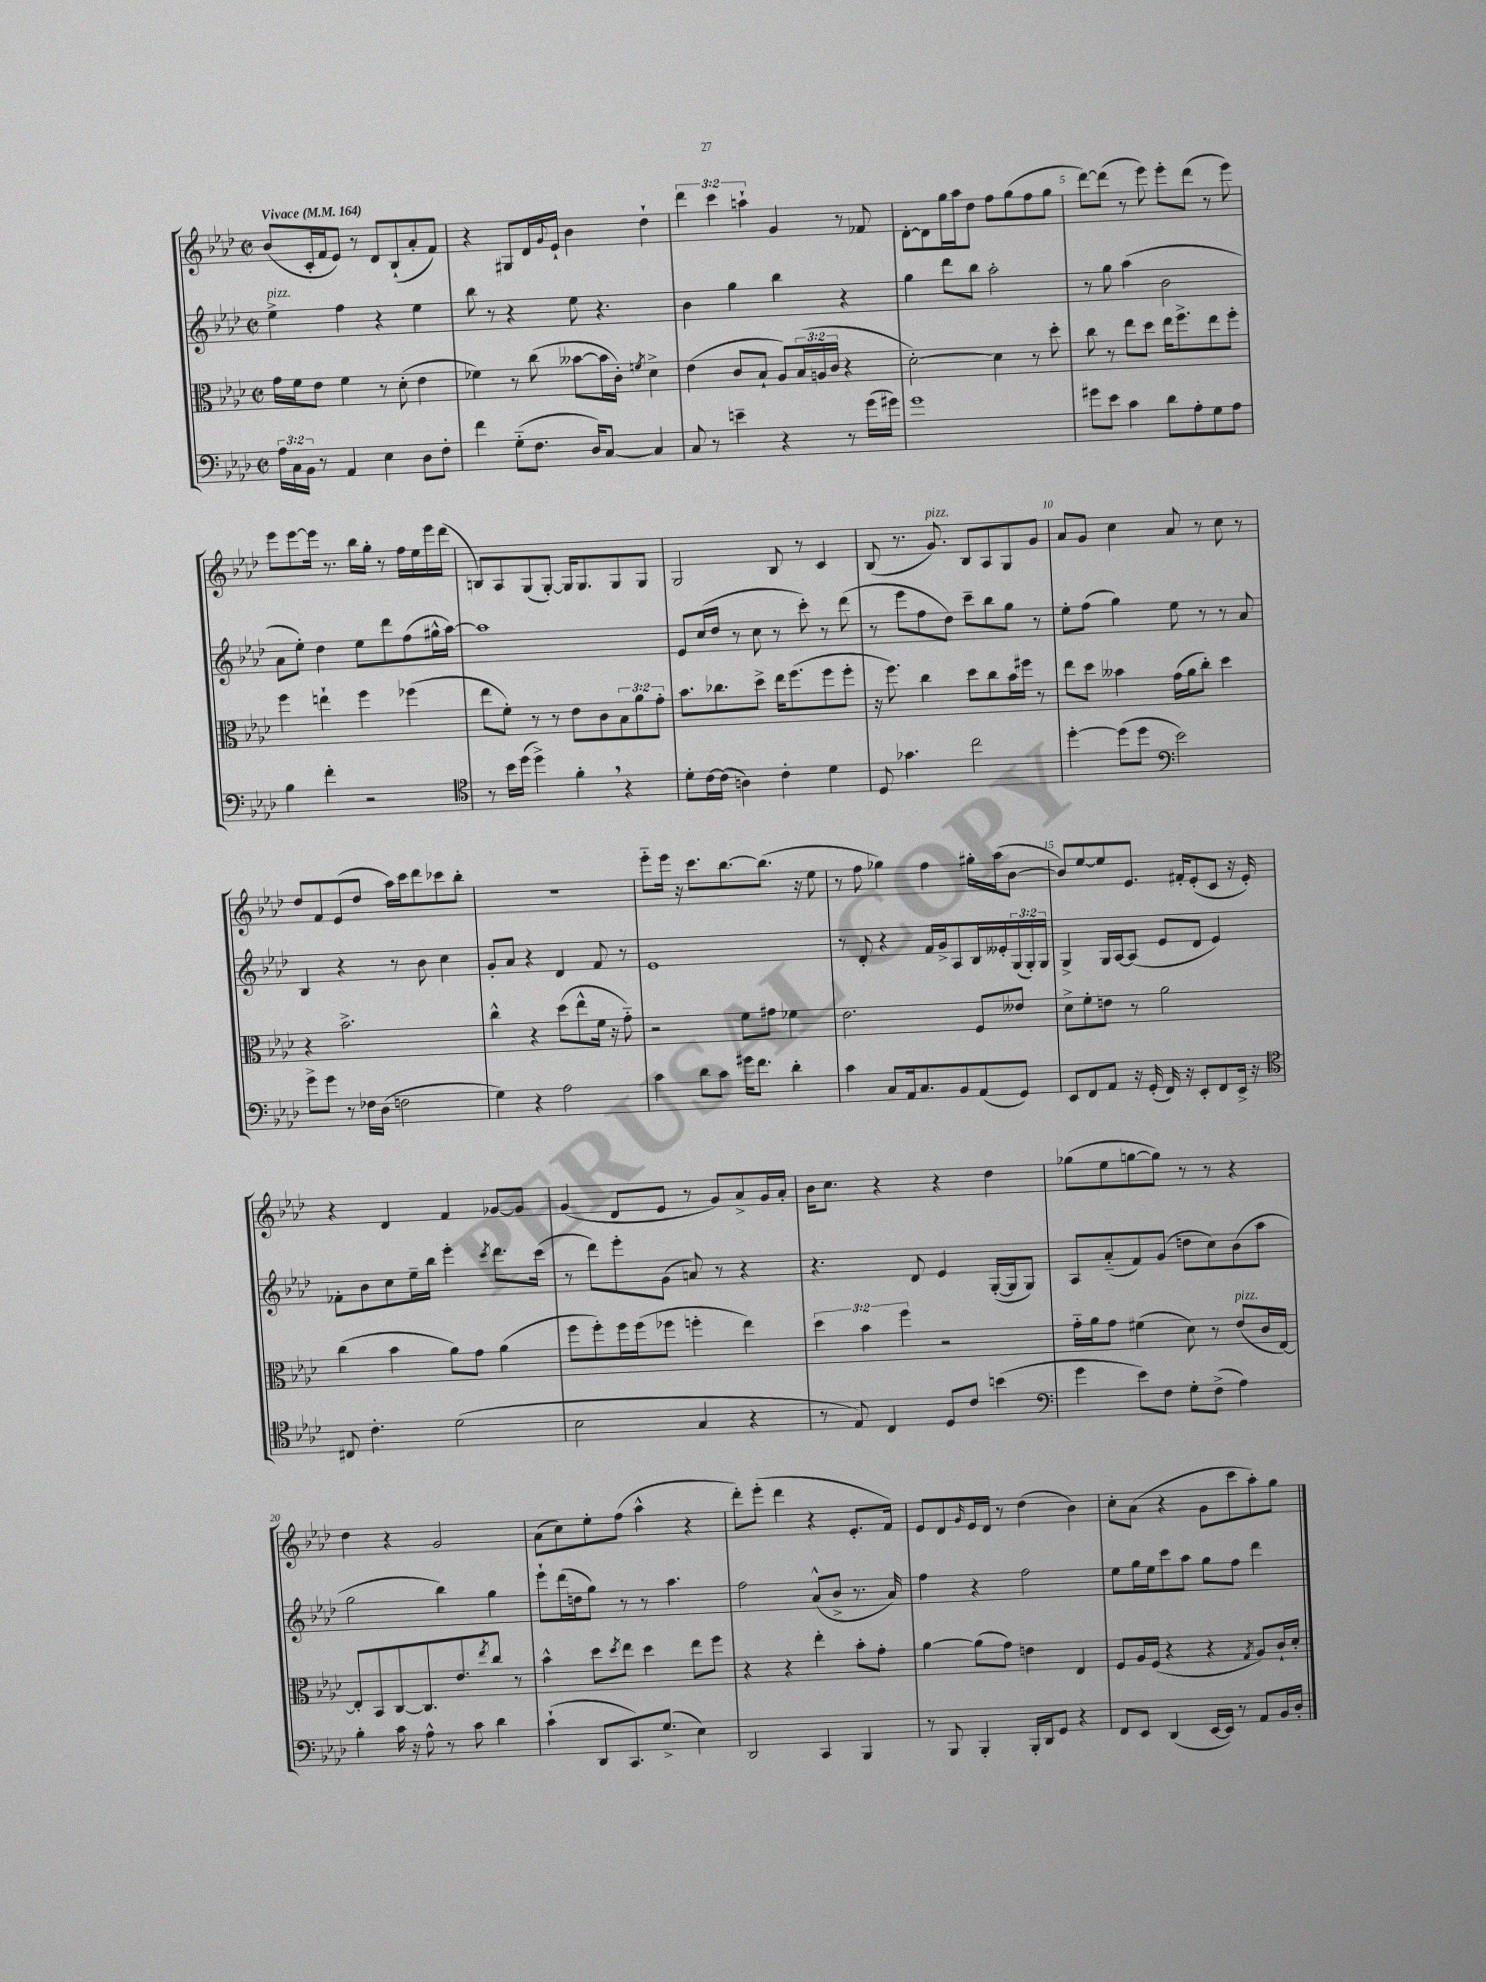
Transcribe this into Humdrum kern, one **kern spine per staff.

**kern	**kern	**kern	**kern
*staff4	*staff3	*staff2	*staff1
*clefF4	*clefC3	*clefG2	*clefG2
*k[b-e-a-d-]	*k[b-e-a-d-]	*k[b-e-a-d-]	*k[b-e-a-d-]
*M2/2	*M2/2	*M2/2	*M2/2
*met(c|)	*met(c|)	*met(c|)	*met(c|)
*MM164	*MM164	*MM164	*MM164
24A-	16g	4ee-^	(8b-
24C	.	.	.
.	16f	.	.
24BB-	.	.	.
8r	8e-	.	16c'
.	.	.	16f
4AA-	4f	4ff	8e-)
.	.	.	8r
4E-	8r	4r	8d-
.	(8d-'	.	(8B-`
8D-	4e-	4ee-	8a-'
8F'	.	.	8f)
=	=	=	=
4f	4f-)	8bb-	4r
.	.	8r	.
(8G'~	8r	4r	8G#
8.F	(8cc	.	16d-
.	.	.	8qqg
.	.	.	16e-`
.	[8b--	8ee-	4b-
16D-)	.	.	.
[8C	16b--]	4.r	.
.	16c')	.	.
.	8qf	.	.
4C]	4d-^	.	4dd-`
=	=	=	=
8C	(4e-	4b-	6ddd-
8r	.	.	.
.	.	.	6ccc
4e~	8c	4gg	.
.	.	.	6aa`
.	8B-`	.	.
4r	8A-)	4bb-	4g
.	(24B-	.	.
.	24A	.	.
.	24c	.	.
8r	4r	4r	8r
(16g	.	.	8f-
16g#)	.	.	.
=	=	=	=
1g	[2d-')	4gg	[8d-'
.	.	.	8d-]
.	.	8ddd-	16gg
.	.	.	16aa-
.	.	8bb-	8dd-
.	4d-]	2aa-'	8ff
.	.	.	(8gg
.	8r	.	8ff
.	8dd-'	.	8gg
=	=	=	=
8g#	8cc	8r	[8ddd-)
8e-	8r	8gg	(8ddd-]
4c	8ee-	(4aa-	8r
.	8dd-	.	8eee-)
8d-	16ee-	2b-	8eee-'
.	8.ff^	.	.
8A-'	.	.	(8ddd-
8G	8ee-	.	8r
8A-	8ff'	.	8eee-)
=	=	=	=
4B-	4ff	8a-	8eee-
.	.	8ee-')	[8eee-
4f'	4ee`	4dd-	16eee-]
.	.	.	8.r
2r	4ff	8ee-	16bb-
.	.	.	16gg'
.	.	8ddd-	8r
.	(4ff-	(8ff	16ff
.	.	.	16ee-
.	.	16gg#^^	16eee-
.	.	[16aa-)	(16ddd-
=	=	=	=
*clefC4	*	*	*
8r	8ee-	1aa-]	8B)
16b-	8f')	.	8A-
(16dd-	.	.	.
4dd-^)	8r	.	(8G
.	8r	.	[8G')
4f'	8e-	.	16G]
.	.	.	8.G
.	8c	.	.
4r	12B-	.	8G
.	12a-	.	.
.	.	.	8G
.	12g'	.	.
=	=	=	=
8d-'	8.b-	8e-	2G
[16c	.	(16cc	.
(16c]	8.cc-	16dd-	.
4A)	.	8r	.
.	8dd-^	8cc	.
4c'	16ee-	8r	8B-
.	(8.ff	.	.
.	.	8ccc')	8r
4d-	8ff	8r	4c
.	8ff'	(8ddd-	.
=	=	=	=
8D-	16r	8r	(8B-
.	8.ff)	.	.
4.g-	.	8eee-	8.r
.	4cc	8ff	.
.	.	.	8.g)
.	.	8dd-)	.
2cc	8dd-	8ccc~	8B-
.	8cc	8bb-	8A-
.	16b-	8gg	8G
.	16ff#	.	.
.	8r	8r	8g
=	=	=	=
[4dd-'	8ee-	8ee-'	8a-
.	8dd-	(8ff	8g
(8dd-]	4b--	4gg)	4cc
8dd-	.	.	.
*clefF4	*	*	*
2e-)	(16g	8ee-	8a-
.	16a-	.	.
.	8cc')	8r	8r
.	4dd-	8r	8cc
.	.	8a-	8r
=	=	=	=
8g^	4r	4B-	8dd-
8g	.	.	8f
8r	2.b-^	4r	(8e-
16F-	.	.	8dd-
(16D-	.	.	.
2F	.	8r	16aa-)
.	.	.	16ccc
.	.	8b-	8ddd-
.	.	4cc	8ccc-
.	.	.	8bb-'
=	=	=	=
4G)	4cc^^	8g'	1r
.	.	8a-	.
4r	4r	4r	.
2A-	(8dd-	4d-	.
.	8ee-^^	.	.
.	16f	8f	.
.	16r	.	.
.	8g'~)	8r	.
=	=	=	=
4c	2r	1e-	8eee-'~
.	.	.	16eee-
.	.	.	16r
8d-	.	.	8.ccc
8c	.	.	.
.	.	.	[8.bb-
16g#	8f	.	.
8.f	.	.	.
.	8g#	.	(8.bb-]
4d-'	4f-	.	.
.	.	.	16r
.	.	.	8ee-
=	=	=	=
4c	2.e-	8r	8r
.	.	8d-'	8ff
8C	.	4r	4gg-)
16AA-	.	.	.
8.C	.	.	.
.	.	16f	4ff
.	.	16g^	.
8BB-	.	8A-	.
(8AA-	8F	16B-	16gg#'
.	.	16e--'	(16aa-
8GG)	8e--	(24G	[8b-
.	.	24G')	.
.	.	24G	.
=	=	=	=
8EE-	8d-^	4G^	8b-])
8FF	8f'	.	[8ee-
8AA-	8e	16G	8ee-]
.	.	[16A-	.
16r	8r	(8A-]	8.e-
(16GG'	.	.	.
16FF)	2a-	8e-	.
16r	.	.	16f#'
8EE-'	.	8d-	(8e-'
8FF	.	4e-)	8c
16EE-^	.	.	16r
16r	.	.	16e-')
=	=	=	=
*clefC4	*	*	*
8C#	(4cc	8f-'	4r
4.c'	.	8b-	.
.	4b-	8cc	4d-
.	.	16ee-~	.
.	.	16bb-	.
(2d-	8a-)	4eee-'	4f
.	8g	.	.
.	.	8qccc	.
.	(4a-	8.ddd-	[8g-
.	.	.	8g-]
.	.	(16ccc	.
=	=	=	=
2B-	8ff	8r	(4g
.	8ff')	8ddd-)	.
.	16ff	8eee-'	8d-
.	(16ff	.	.
.	8ff-	(8g	8e-
4G	4ff'	8a)	8r
.	.	8r	8g)
4r	4ee-)	4r	8a-^
.	.	.	16g
.	.	.	16a-'
=	=	=	=
8r	6dd-	4.r	16b-
.	.	.	8.cc
8E-)	.	.	.
.	6b-	.	.
4C	.	.	4r
.	6ff	.	.
.	.	8d-	.
8D-	2r	4e-	4r
8c	.	.	.
(4b	.	([16G'	4dd-
.	.	16G]	.
.	.	8G)	.
=	=	=	=
*clefF4	*	*	*
4g	16g'~	8A-	(8gg-
.	16a-	.	.
.	8g	(8a-'~	8ee-
8e-)	(4f#	8f)	[8gg
8F	.	(8g	8gg])
8G'	8d-)	8dd	8r
(8F^	8r	8cc)	8r
4A-)	(8e-	(8b-	4r
.	16c	8aa-	.
.	[16E-)	.	.
=	=	=	=
4B-'	8E-']	2gg	4dd-
.	8BB-	.	.
16c	[8C	.	4r
16r	.	.	.
8A-^^	8.C]	.	.
8r	.	4bb-)	2g
.	8.e-	.	.
8c	.	.	.
.	8qee-	.	.
4d-	8cc	4gg	.
.	8r	.	.
=	=	=	=
(4c`	4b-^^	8eee-`	(8a-
.	.	(16ddd-	8cc)
.	.	16dd	.
8DD-	8dd-	8gg)	8ee-'
.	8qdd-	.	.
8.CC)	8ee-	8r	(8ff
.	4dd-	8r	4aa-^^
(8.G^	.	.	.
.	.	4.aa-	.
4E-)	8ee-	.	4r
.	8ff	.	.
=	=	=	=
2DD-	4r	2ff	8ddd-')
.	.	.	(8eee-'
.	4r	.	4ddd-
4CC	4ee-'	(8a-^^	4r
.	.	8b-^	.
4BBB-	8b-'	8.r	8.e-'
.	8g'	.	.
.	.	16a-)	16f)
=	=	=	=
8r	[4a-	4ff	8e-
8BBB-	.	.	8d-
.	.	.	16qqg
4BBB-'	(8a-]	4r	16e-
.	.	.	16d-
.	8g)	.	8r
16BBB-'	4e	2ff	(4dd-
16DD-	.	.	.
8GG	.	.	.
4r	4E-	.	4b-)
=	=	=	=
8FF	8F	8ee-	8cc'
8EE-	16A-	16gg	(8a-
.	(16F	16ee-	.
(4DD-	4r	8ccc	4r
.	.	8aa-	.
[16EE-	4r	8gg	8g
16EE-])	.	.	.
8r	.	8ff	8ccc
.	8qG	.	.
8AA-	8A-)	4ddd-	8aa-')
16BB-	16c`	.	8gg
16D-'	16d-'	.	.
==	==	==	==
*-	*-	*-	*-
